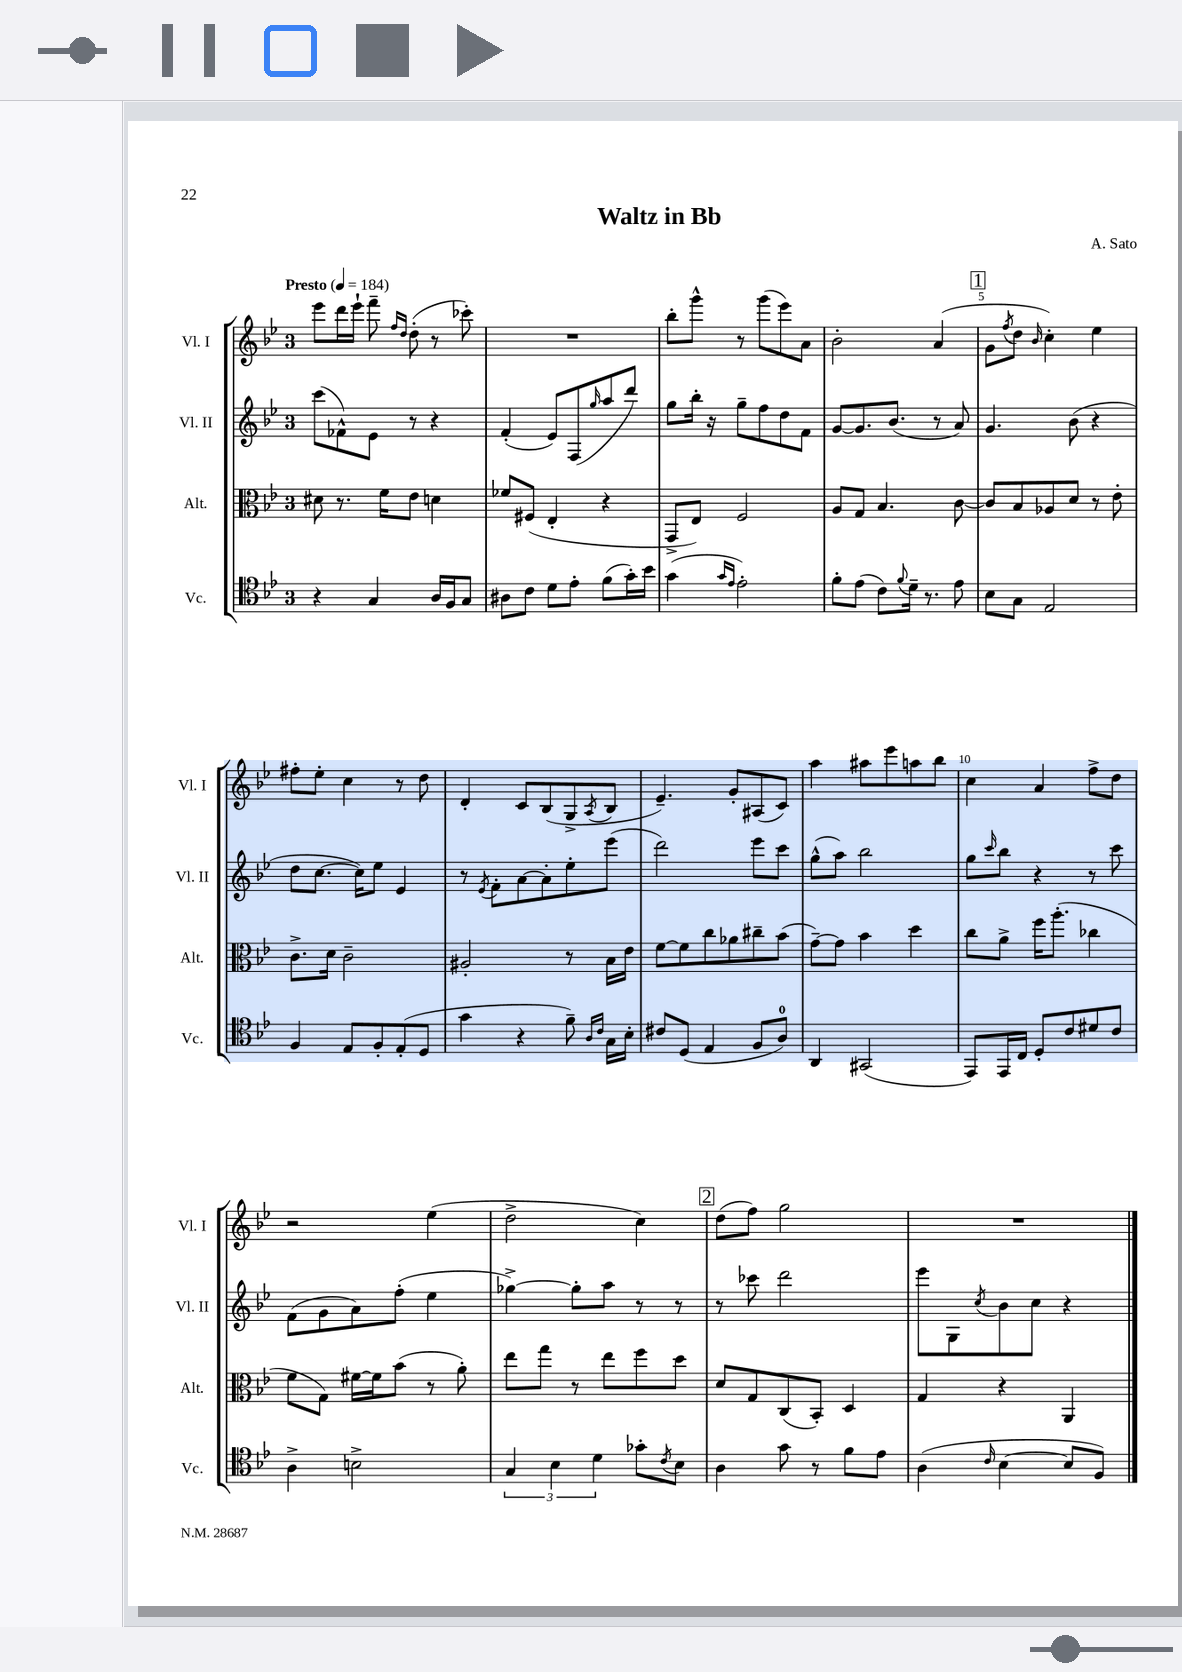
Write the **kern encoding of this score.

**kern	**kern	**kern	**kern
*staff4	*staff3	*staff2	*staff1
*clefC4	*clefC3	*clefG2	*clefG2
*k[b-e-]	*k[b-e-]	*k[b-e-]	*k[b-e-]
*M3/4	*M3/4	*M3/4	*M3/4
*MM184	*MM184	*MM184	*MM184
4r	8d#\	(8ccc\L	8eee-\L
.	8.r	8f-^^\)	16ddd\L
.	.	.	16eee-`\JJ
4G/	.	8e-\J	8fff~\
.	16f\LK	.	.
.	.	.	16qqff/LL
.	.	.	16qqdd/JJ
.	8e-\J	8r	(8dd'\
16A/LL	4d\	4r	8r
16F/J	.	.	.
8G/J	.	.	8ccc-'\)
=	=	=	=
8A#\L	8f-/L	(4f'/	2.r
8c\J	(8F#/J	.	.
8d\L	4E-'/	8e-/L)	.
8e-'\J	.	(8F/	.
.	.	16qqgg/	.
(8f\L	4r	8aa/	.
16g'\L)	.	8ddd/J)	.
16b-\JJ	.	.	.
=	=	=	=
(4g\	8GG^/L	8gg\L	8bb-'\L
.	8E-/J)	16bb-'\Jk	8ggg^^\J
.	.	16r	.
16qqg/LL	.	.	.
16qqe-/JJ	.	.	.
2e-'\)	2F/	8gg~\L	8r
.	.	8ff\	(8ggg\L
.	.	8dd\	8eee-\)
.	.	8f\J	8a\J
=	=	=	=
8f'\L	8A/L	[8g/L	2b-'\
(8e-\J	8G/J	8.g/]	.
8c\L)	4.B-/	.	.
.	.	(8.b-/J	.
8qqf/	.	.	.
16d~\Jk	.	.	.
8.r	.	.	.
.	.	8r	(4a/
8e-\	[8c\	8a/)	.
=	=	=	=
8B-\L	8c/]L	4.g/	8g\L
.	.	.	8qff/
8G\J	8B-/	.	8dd\J
.	.	.	16qqb-/
2E-/	8A-/	.	4cc'\)
.	8d/J	(8b-\	.
.	8r	4r	4ee-\
.	8e-'\	.	.
=	=	=	=
4F/	8.c^\L	8dd\L	8ff#'\L
.	.	[8.cc\J	8ee-'\J
.	16d\Jk	.	.
8E-/L	2c~\	.	4cc\
.	.	16cc\]LK)	.
8F'/	.	8ee-\J	.
(8E-'/	.	4e-/	8r
8D/J	.	.	8dd\
=	=	=	=
4g\	2A#'/	8r	4d'/
.	.	8qe-/	.
.	.	8f'\L	.
4r	.	[8a\	8c/L
.	.	8a'\]	(8B-/
8f~\)	8r	8ee-'\	8G^/
16qqA/LL	.	.	.
16qqc/JJ	.	.	8qA/
16G\LL	16B-\LL	(8eee-\J	8B-/J
16B-'\JJ	16e-\JJ	.	.
=	=	=	=
8c#/L	[8f\L	2ddd\)	4.e-~/)
(8D/J	8f\]	.	.
4E-/	8cc\	.	.
.	8a-\	.	8g'/L
8F/L	8cc#~\	8eee-\L	(8A#/
8A/J)	(8b-\J	8ccc\J	8c/J)
=	=	=	=
4AA/	[8g~\L)	(8gg^^\L	4aa\
.	8g\]J	8aa\J)	.
(2GG#/	4b-\	2bb-\	8aa#\L
.	.	.	8eee-\
.	4dd\	.	8aa\
.	.	.	8bb-\J
=	=	=	=
8EE-/L)	8cc\L	8gg\L	4cc\
.	.	16qqccc/	.
16EE-/L	8a^\J	8bb-\J	.
16C/JJ	.	.	.
8D'/L	16ff\LK	4r	4a/
.	(8.aa'\J	.	.
8c/	.	.	.
8d#/	4cc-\	8r	8ff^\L
8c/J	.	8ccc\	8dd\J
=	=	=	=
4A^\	8f\L	(8f\L	2r
.	8G\J)	8g\	.
2B^\	[16f#\LL	8a\)	.
.	16f#\]J	.	.
.	(8b-\J	(8ff'\J	.
.	8r	4ee-\	(4ee-\
.	8a'\)	.	.
=	=	=	=
6G/	8ee-\L	[4gg-^\)	2dd^\
.	8gg\J	.	.
6B-\	.	.	.
.	8r	8gg-'\]L	.
6d\	.	.	.
.	8ee-\L	8aa\J	.
8g-'\L	8ff\	8r	4cc\)
8qc/	.	.	.
8B-\J	8dd\J	8r	.
=	=	=	=
4A\	8d/L	8r	(8dd\L
.	8G/	8ccc-\	8ff\J)
8g\	(8C/	2ddd\	2gg\
8r	8BB-'/J)	.	.
8f\L	4D/	.	.
8e-\J	.	.	.
=	=	=	=
(4A\	4G/	8eee-\L	2.r
.	.	8G\	.
16qqc/	.	8qcc/	.
[4B-\	4r	8b-\	.
.	.	8cc\J	.
8B-/]L	4AA/	4r	.
8F/J)	.	.	.
==	==	==	==
*-	*-	*-	*-
